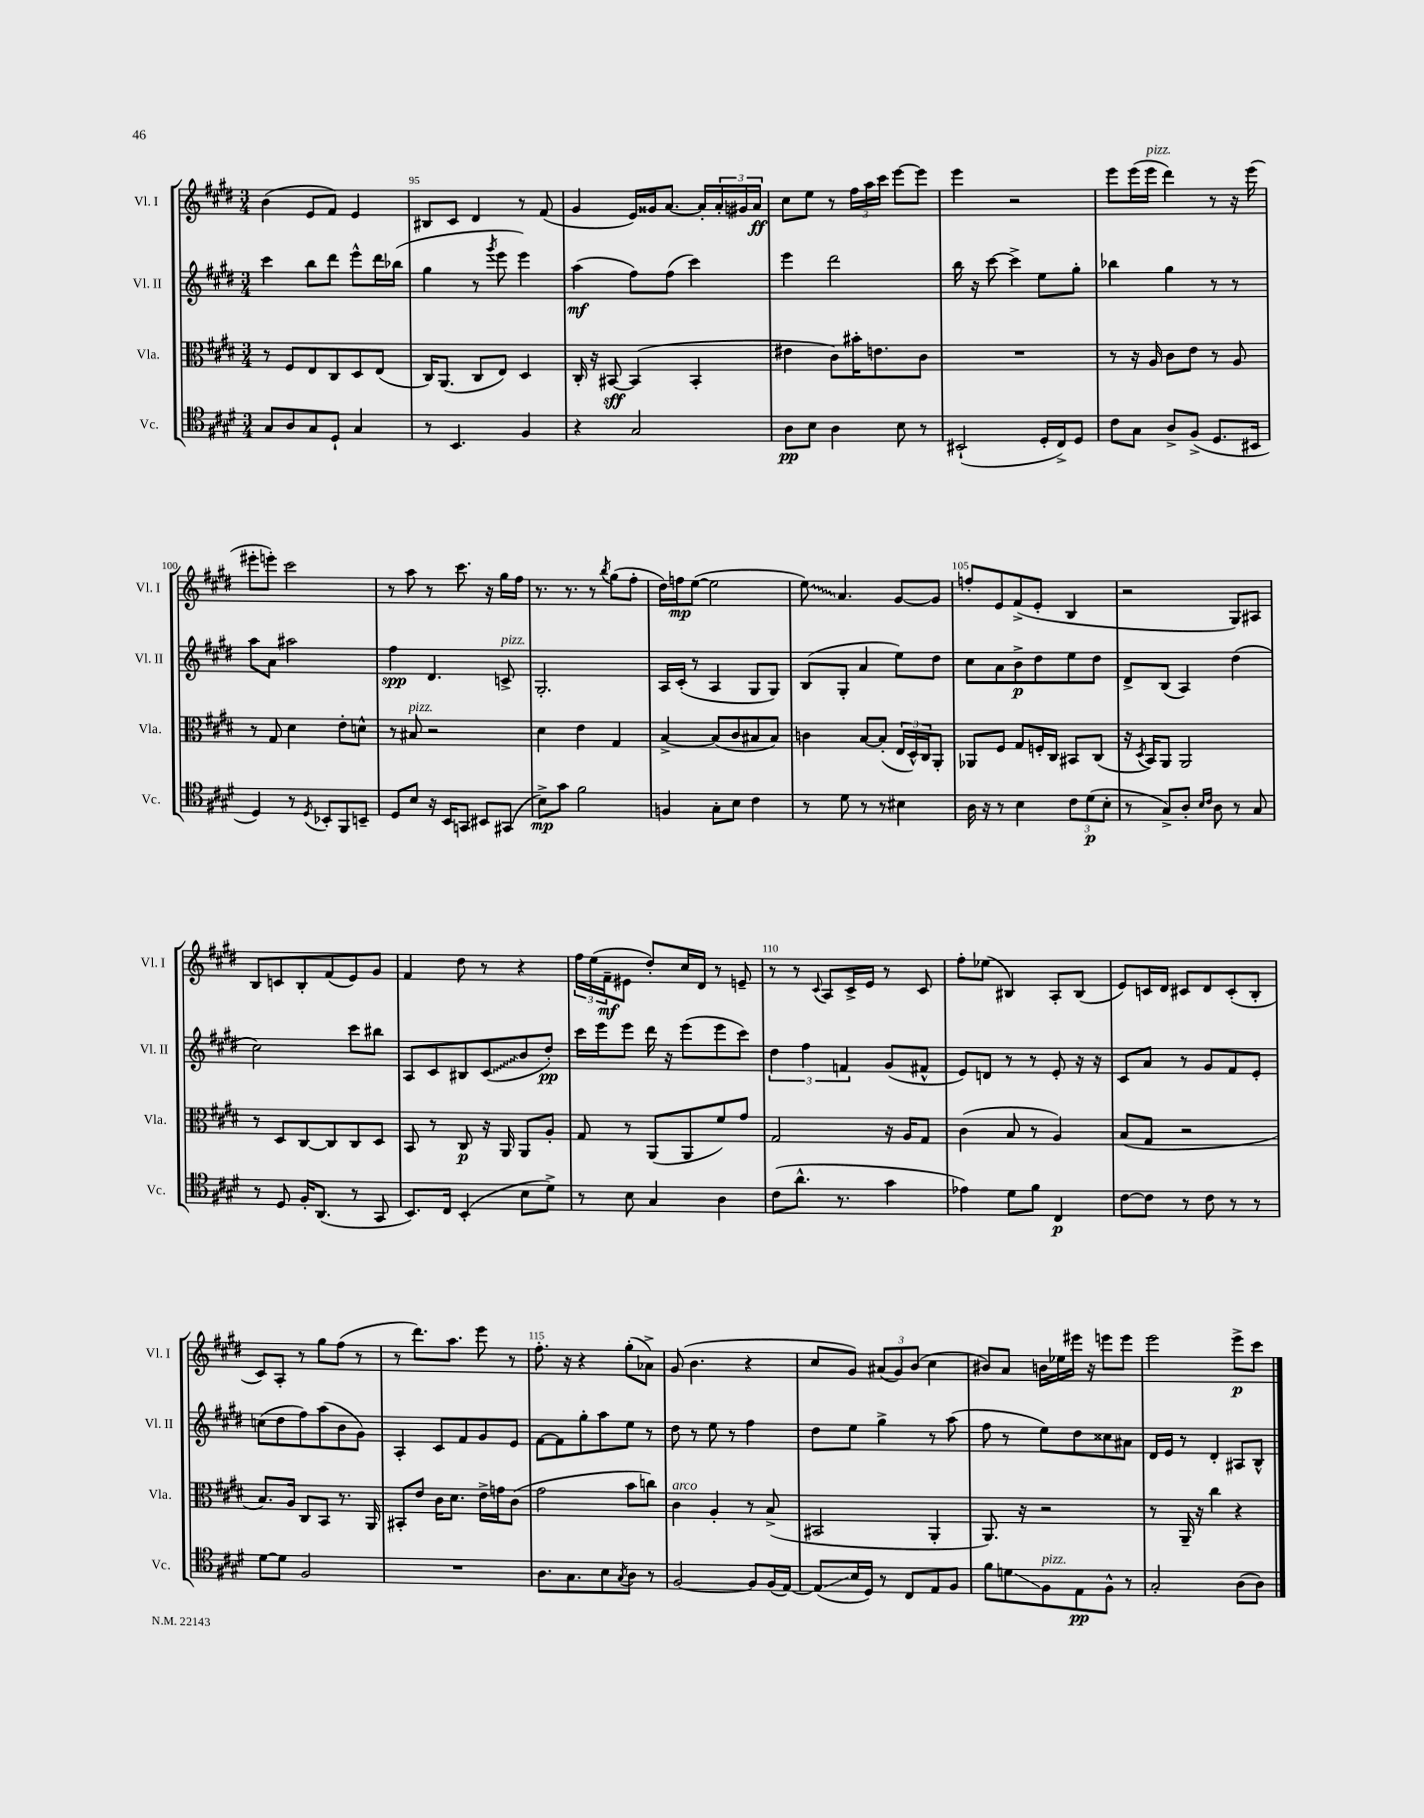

**kern	**kern	**kern	**kern
*staff4	*staff3	*staff2	*staff1
*clefC4	*clefC3	*clefG2	*clefG2
*k[f#c#g#d#]	*k[f#c#g#d#]	*k[f#c#g#d#]	*k[f#c#g#d#]
*M3/4	*M3/4	*M3/4	*M3/4
8G#/L	8r	4ccc#\	(4b\
8A/	8F#/L	.	.
8G#/	8E/	8bb\L	8e/L
8D#`/J	8C#/	8ddd#\J	8f#/J)
4G#/	8D#/	8eee^^\L	4e/
.	(8E/J	16ddd#\L	.
.	.	(16bb-\JJ	.
=	=	=	=
8r	16C#/LK)	4gg#\	8B#/L
.	(8.AA/J	.	.
4.BB/	.	.	8c#/J
.	8C#/L	8r	4d#/
.	.	8qggg#/	.
.	8E/J)	8eee\	.
4F#/	4D#/	4eee\)	8r
.	.	.	(8f#/
=	=	=	=
4r	16C#'/	(4aa\	4g#/
.	16r	.	.
.	[8BB#/	.	.
2G#/	(4BB#/]	8ff#\L)	16e/LL)
.	.	.	16g##/J
.	.	(8ff#\J	[8.a/J
.	4BB#'/	4ccc#\)	.
.	.	.	16a'/]LL
.	.	.	24a'/
.	.	.	24g#/
.	.	.	24a/JJ
=	=	=	=
8A\L	4e#\	4eee\	8cc#\L
8B\J	.	.	8ee\J
4A\	8c#\L)	2ddd#\	8r
.	16b#'\K	.	24ff#\LL
.	.	.	24aa\
.	8.e\	.	.
.	.	.	24ccc#\JJ
8B\	.	.	[8eee\L
8r	8c#\J	.	8eee\]J
=	=	=	=
(2BB#`/	2.r	16bb\	4eee\
.	.	16r	.
.	.	[8ccc#\	.
.	.	4ccc#^\]	2r
16D#'/LL	.	8ee\L	.
16C#^/J)	.	.	.
8D#/J	.	8gg#'\J	.
=	=	=	=
8c#\L	8r	4bb-\	8eee\L
8G#\J	16r	.	(16eee\L
.	16A/	.	16eee\JJ
8A^/L	8c#\L	4gg#\	4ddd#\)
(8F#^/J	8e\J	.	.
8.D#/L	8r	8r	8r
.	8A/	8r	16r
16BB#/Jk	.	.	(16eee\
=	=	=	=
4D#/)	8r	8aa\L	8eee#'\L
.	8G#/	8a\J	8eee'\J)
8r	4d#\	2aa#\	2ccc#\
8qD#/	.	.	.
8BB-'/L	.	.	.
8FF#/	8e'\L	.	.
8BB~/J	8d^^\J	.	.
=	=	=	=
8D#/L	8r	4ff#\	8r
8B/J	8B#/	.	8aa\
16r	2r	4.d#/	8r
16BB/LK	.	.	.
8GG/J	.	.	8.ccc#\
8BB#/L	.	.	.
.	.	.	16r
(8GG#/J	.	8c^/	16gg#\LL
.	.	.	16ff#\JJ
=	=	=	=
8B^\L)	4d#\	2.G#'/	8.r
8g#\J	.	.	.
.	.	.	8.r
2f#\	4e\	.	.
.	.	.	8r
.	.	.	8qbb/
.	4G#/	.	(8gg#\L
.	.	.	8ff#'\J
=	=	=	=
4F/	[4B^/	16A/LL	16dd#\LL)
.	.	(16c#'/JJ	16ff\J
.	.	8r	([8ee\J
8G#'\L	(8B/]L	4A/	2ee\]
8B\J	8c#/	.	.
4c#\	8B#/	8G#/L	.
.	8B#/J)	8G#/J)	.
=	=	=	=
8r	4c\	(8B/L	8ee\)
8d#\	.	8G#'/J	4.a/
8r	[8B/L	4a/	.
8r	(8B'/]J	.	.
4B#\	24E/LL	8ee\L)	[8g#/L
.	24D#^^/)	.	.
.	24C#/J	.	.
.	8AA'/J	8dd#\J	8g#/]J
=	=	=	=
16A\	8AA-/L	8cc#\L	8ff'/L
16r	.	.	.
8r	8F#/J	8a\	8e/
4B\	8G#/L	8b^\	(8f#^/
.	16F'/L	8dd#\	8e'/J
.	16C#/JJ	.	.
12c#\L	8BB#/L	8ee\	4B/
(12d#\	.	.	.
.	(8C#/J	8dd#\J	.
12B'\J	.	.	.
=	=	=	=
8r	16r	8d#^/L	2r
.	8qD#/	.	.
.	16BB/LK)	.	.
8G#^/L)	8AA/J	(8B/J	.
8A'/J	2AA/	4A/)	.
16qqB/LL	.	.	.
16qqc#/JJ	.	.	.
8A\	.	.	.
8r	.	(4dd#\	8G#/L)
8G#/	.	.	8A#/J
=	=	=	=
8r	8r	2cc#\)	8B/L
8D#/	8D#/L	.	8c/
16F#'/LK	[8C#/	.	8B'/
(8.AA/J	.	.	.
.	8C#/]	.	(8f#/
8r	8C#/	8ccc#\L	8e/)
8GG#/	8D#/J	8bb#\J	8g#/J
=	=	=	=
8.BB/L)	8BB/	8A/L	4f#/
.	8r	8c#/	.
16C#/Jk	.	.	.
(4BB'/	8C#/	8B#/	8dd#\
.	16r	(8c#/	8r
.	16AA/	.	.
8B\L	8AA/L	8b/	4r
8d#^\J)	8A'/J	8dd#'/J)	.
=	=	=	=
8r	8G#/	16ccc#\LL	24ff#\LL
.	.	.	(24ee\
.	.	16eee\J	.
.	.	.	24f#~\J
8B\	8r	8eee\J	8e#\J
4G#/	(8AA/L	16ddd#\	8dd#'/L)
.	.	16r	.
.	8AA/	(8eee\L	16cc#/L
.	.	.	16d#/JJ
4A\	8f#/)	8eee\	8r
.	8g#/J	8ccc#\J)	8e~/
=	=	=	=
(8c#\L	2G#/	6dd#\	8r
8.a^^\J	.	.	8r
.	.	6ff#\	.
.	.	.	8qqc#/
.	.	.	8A/L
8.r	.	.	.
.	.	6f/	.
.	.	.	16c#^/L
.	.	.	16e/JJ
4g#\	16r	(8g#/L	8r
.	16A/LK	.	.
.	8G#/J	8f#^^/J	8c#/
=	=	=	=
4e-\)	(4c#\	8e/L)	8ff#'\L
.	.	8d/J	(8ee-\J
8d#\L	8B/	8r	4B#/)
8f#\J	8r	8r	.
4C#/	4A/)	8e'/	8A'/L
.	.	16r	(8B#/J
.	.	16r	.
=	=	=	=
[8c#\L	(8B/L	8c#/L	8e/L)
8c#\]J	8G#/J	8a/J	16c/L
.	.	.	16d#/JJ
8r	2r	8r	8c#/L
8c#\	.	8g#/L	8d#/
8r	.	8f#/	(8c#'/
8r	.	8e'/J	8B'/J
=	=	=	=
[8d#\L	8.B/L)	(8cc\L	8c#/L)
8d#\]J	.	8dd#\	8A'/J
.	16A/Jk	.	.
2F#/	8C#/L	8ff#\)	8r
.	8BB/J	(8aa\	8gg#\L
.	8.r	8b\	(8ff#\J
.	.	8g#\J)	8r
.	16AA/	.	.
=	=	=	=
2.r	8BB#'/L	4A'/	8r
.	8e/J	.	8.ddd#\L)
.	16c#\LK	8c#/L	.
.	8.d#\J	.	8.aa\J
.	.	8f#/	.
.	16e^\LL	8g#/	8eee\
.	16g\J	.	.
.	(8c#\J	8e/J	8r
=	=	=	=
8.A\L	2g#\	[8f#\L	8.ff#'\
.	.	8f#\]	.
8.G#\	.	.	16r
.	.	8gg#'\	4r
8B\	.	8aa\	.
8qG#/	.	.	.
8A\J	8b\L	8ee\J	(8gg#'\L
8r	8cc\J)	8r	8a-^\J)
=	=	=	=
[2F#/	4c#\	8dd#\	(8g#/
.	.	8r	4.b\
.	4A'/	8ee\	.
.	.	8r	.
8F#/]L	8r	4ff#\	4r
(16F#/L	(8B^/	.	.
[16E/JJ)	.	.	.
=	=	=	=
(8E/]L	2BB#/	8dd#\L	8cc#/L
16B/L	.	8ee\J	8g#/J)
16D#/JJ)	.	.	.
8r	.	4gg#^\	(12a#/L
.	.	.	12g#/)
8C#/L	.	.	.
.	.	.	(12b/J
8E/	4AA'/	8r	4cc#\
8F#/J	.	(8aa\	.
=	=	=	=
8f#\L	8.AA/)	8ff#\	8b#/L)
8d\	.	8r	8a/J
.	16r	.	.
8F#\	2r	8ee\L)	16b\LL
.	.	.	16ee-\
8E\	.	8dd#\	16eee#\JJ
.	.	.	16r
8F#^^\J	.	8cc##\	8eee\L
8r	.	8a#\J	8eee\J
=	=	=	=
2G#'/	8r	16d#/LL	2eee\
.	.	16e/JJ	.
.	16AA~/	8r	.
.	16r	.	.
.	4cc#\	4d#'/	.
(8A\L	4r	8A#/L	8eee^\L
8A\J)	.	8B^^/J	8ccc#\J
==	==	==	==
*-	*-	*-	*-
